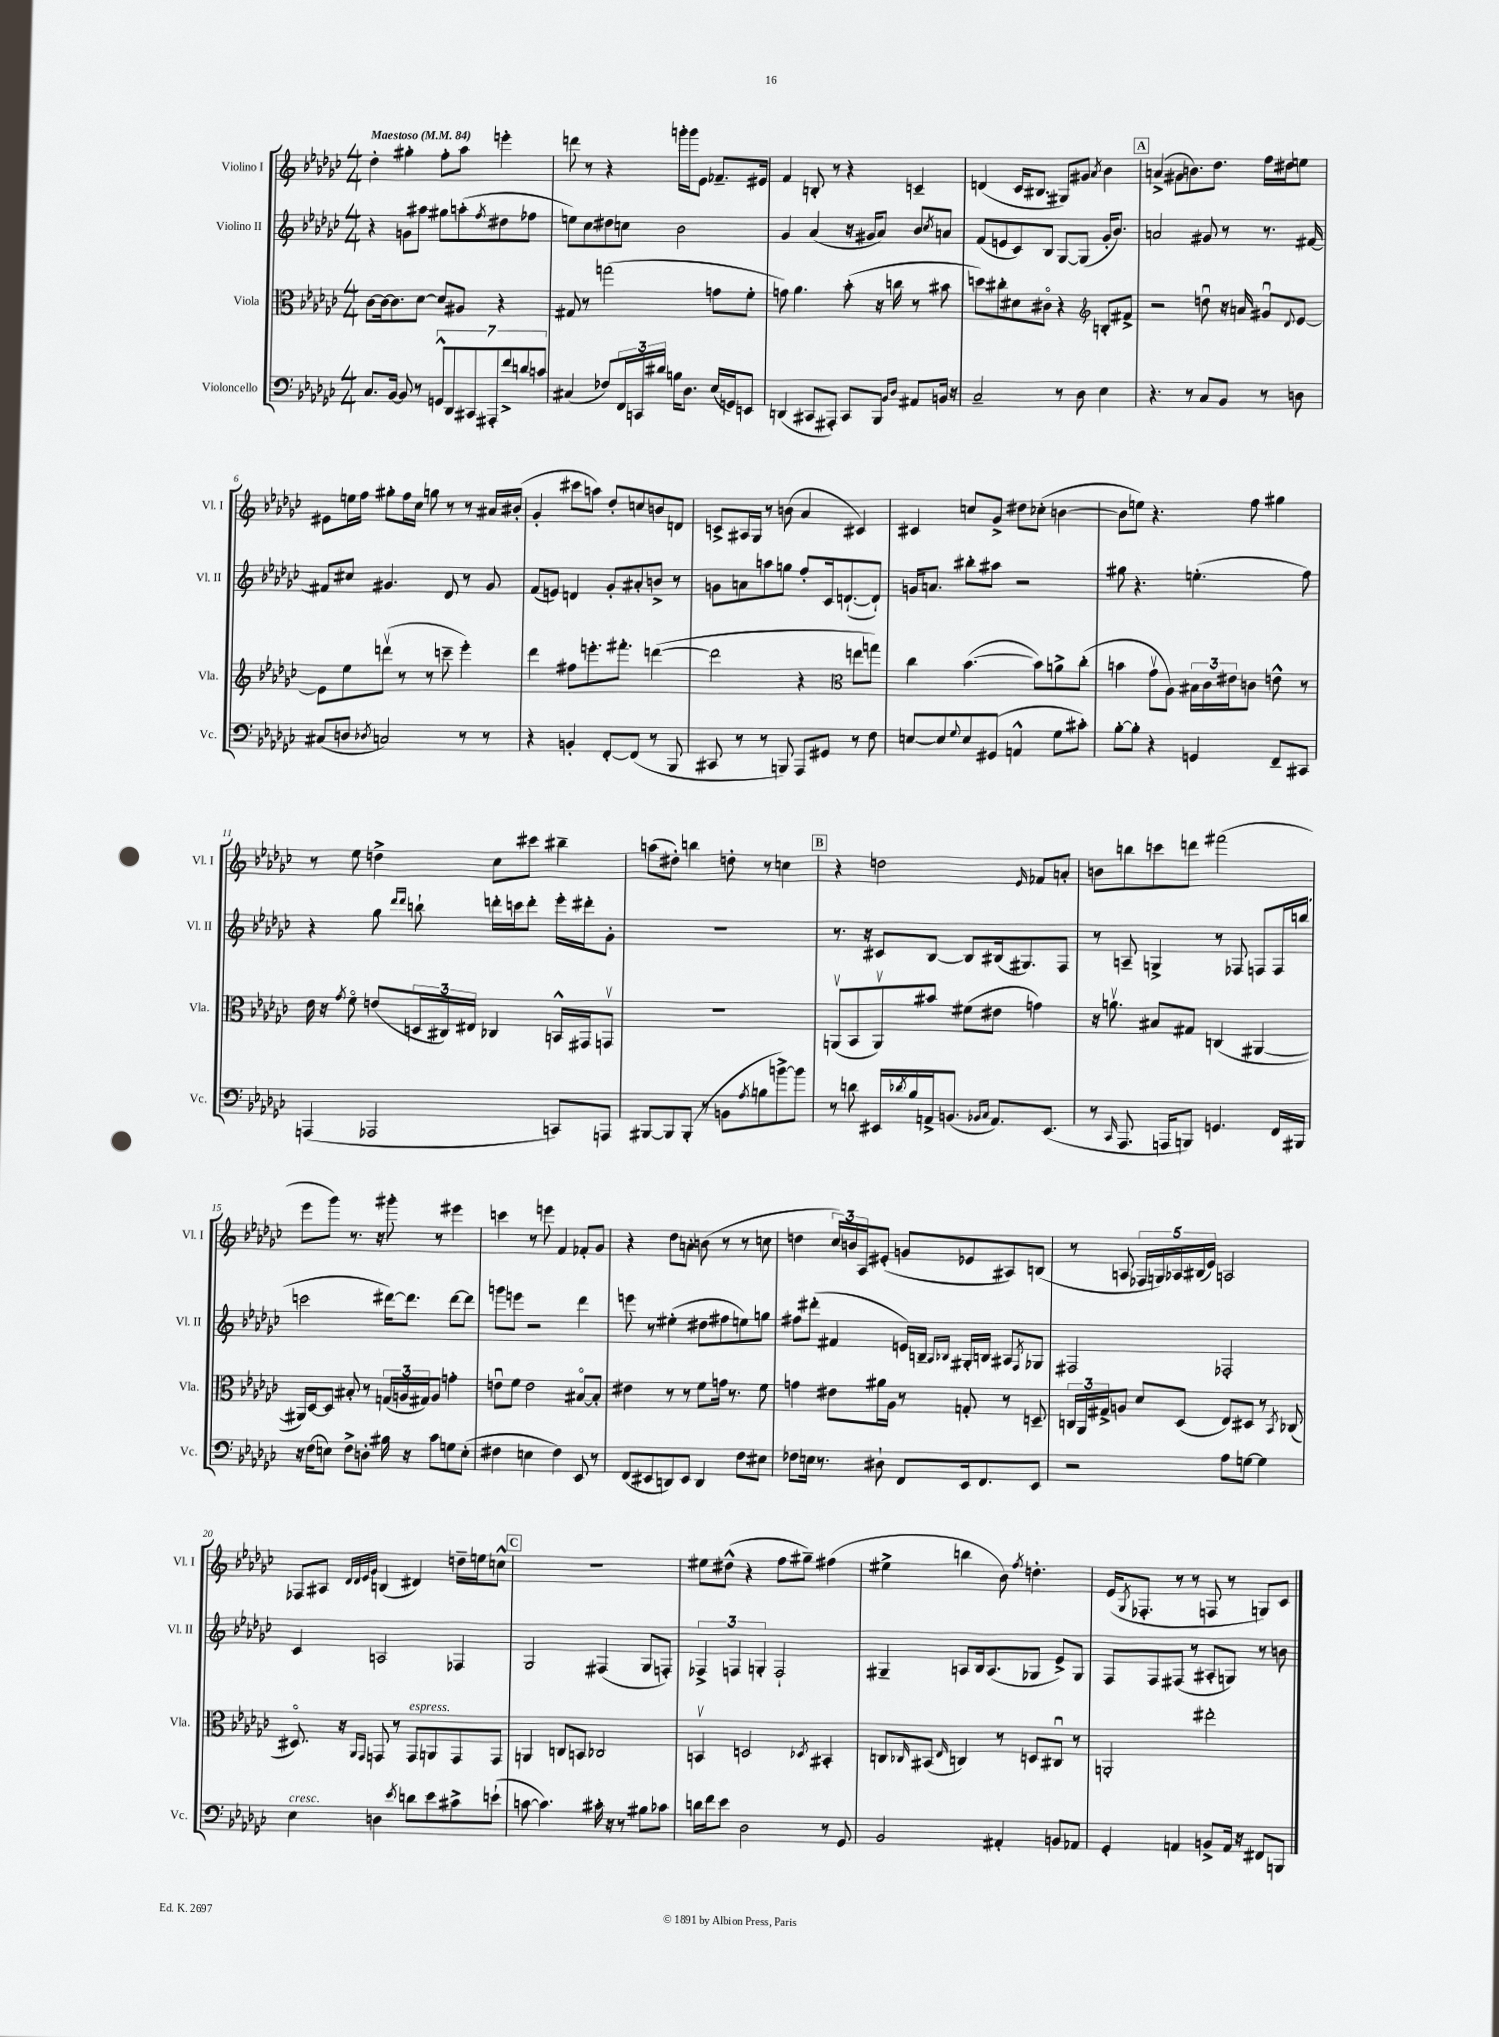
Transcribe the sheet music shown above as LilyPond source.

<<
\new StaffGroup <<
\new Staff = "s0" \with { instrumentName = "Violino I" shortInstrumentName = "Vl. I" } {
    \clef treble \key ges \major \numericTimeSignature \time 4/4 \tempo "Maestoso" 4 = 84
    des''4-. gis''4-. f''8-. aes''8 e'''4-. |
    d'''8 r8 r4 g'''16-. g'''16 ees'8 fes'8.-- eis'16 |
    f'4 b8-. r8 r4 c'4-- |
    d'4( ces'16 bis8. gis8) gis'8 \acciaccatura { aes'8 } bes'4 |
    \mark \markup { \box "A" } a'4->( gis'8 b'8.) des''8. f''16 dis''16 e''8 |
    eis'8 e''16 f''16 gis''8-. f''16 ces''16 g''8 r8 r8 ais'16 bis'16-.( |
    ges'4-. cis'''8 a''8) des''8-. c''8 b'8 d'8 |
    c'8-> ais16 ges16 r8 b'8( aes'4 cis'4) |
    cis'4 c''8 ges'8-> dis''8 ces''8-.( b'4~ |
    b'8 e''8) r4. f''8 gis''4 |
    r8 ees''8 d''4-> ces''8 cis'''8 bis''4-- |
    a''8( dis''8-.) b''4 d''8-. r8 c''4 |
    \mark \markup { \box "B" } r4 d''2 \grace { ees'16 } fes'8 a'8-. |
    b'8 b''8 c'''8 d'''8 fis'''2( |
    ees'''8 ges'''8) r8. r16 gis'''8-. r8 eis'''4 |
    c'''4 r8 e'''8 f'4 fes'8-. ges'8 |
    r4 des''8 a'8-. b'8( r8 r8 c''8 |
    d''4 \tuplet 3/2 { ces''16) b'16 aes16 } eis'8-.( g'8 ees'8 ais8) b8( |
    r8 a8 \tuplet 5/4 { fes16 g16) aes16 bis16( ees'16) } a2 |
    fes8 ais8 \grace { des'32 des'32 ees'32 ges'32 } b4( dis'4) d''16-- e''16 c''8-^ |
    \mark \markup { \box "C" } R1 |
    eis''8 dis''8-^( r4 f''8 gis''8--) fis''4( |
    eis''4-> b''4 bes'8) \acciaccatura { f''8 } d''4.-. |
    ees'16( \acciaccatura { ges8 } fes8.-. r8 r8 f8 r8 g8) ces'8 \bar "|." |
}
\new Staff = "s1" \with { instrumentName = "Violino II" shortInstrumentName = "Vl. II" } {
    \clef treble \key ges \major \numericTimeSignature \time 4/4
    r4 g'8 ais''8 gis''8 a''8-.( \acciaccatura { f''8 } dis''8 fes''8 |
    e''8) ces''8 dis''8 c''8 bes'2 |
    ges'4 aes'4( r16 gis'16 aes'8) bes'8 \acciaccatura { ces''8 } a'8 |
    f'8( e'8 ces'8) bes8 ges8~ ges8( ges'16-. bes'8.) |
    \mark \markup { \box "A" } a'2 gis'8 r8 r8. fis'16~ |
    fis'8 cis''8 gis'4. des'8 r8 gis'8 |
    f'8( e'8) d'4 ges'8-. ais'8-. b'8-> r8 |
    g'8 a'8 a''8 g''8 f''8-. ces'16 d'8.~-!( d'8-!) |
    g'16 a'8. bis''8-. ais''8 r2 |
    gis''8 r4. e''4.-.( f''8) |
    r4 ges''8 \grace { des'''16 des'''16 } b''8-! d'''16-. c'''16 d'''8-. ees'''16-. dis'''16-. ges'8-. |
    R1 |
    \mark \markup { \box "B" } r8. r16 cis'8 bes8~ bes8 bis16( gis8.) f8 |
    r8 a8-- g4-> r8 fes8 f8 f16 b''16( |
    c'''2 dis'''16~) dis'''8. dis'''8~ dis'''8 |
    g'''8 e'''8 r2 des'''4 |
    e'''8 r8 eis''4-.( dis''8 fis''8 e''8) g''8 |
    fis''8 dis'''8-.( fis'4 e'16) b16-- \grace { aes16 bes16 } gis16-. b16 ais8 \acciaccatura { f8 } ges8 |
    fis2 fes2-. |
    ces'4 a2 fes4 |
    \mark \markup { \box "C" } ges2 fis4( ges8 f8-.) |
    \tuplet 3/2 { fes4-> f4 g4-. } f2-! |
    gis4-- a8 bes16 a8.( ges8 ees'8->) ges8 |
    f8 f8 fis8( r8 ais8-. g8) r8 b'8 \bar "|." |
}
\new Staff = "s2" \with { instrumentName = "Viola" shortInstrumentName = "Vla." } {
    \clef alto \key ges \major \numericTimeSignature \time 4/4
    ces'8~ ces'16~ ces'8. des'8~ des'8 ais8 r4 |
    gis8 r8 g''2( g'8 f'8-. |
    g'8) aes'4. bes'8-.( r16 c''16 r8 bis'8 |
    d''8) cis''8-. dis'8 cis'8\flageolet r4 \clef treble b8-. fis'8-> |
    \mark \markup { \box "A" } r2 d''8\downbow r16 a'16 gis'8\downbow \appoggiatura { des'8 } ees'8~ |
    ees'8 ees''8 d'''8\upbow( r8 r8 c'''8-- ees'''4-.) |
    des'''4 fis''8 e'''8.-. fis'''8.-. d'''4~( |
    d'''2 r4 \clef alto e''8 g''8) |
    ces''4 bes'4.~( bes'8) a'8-> ces''8-.( |
    b'4 ges'8\upbow aes8) \tuplet 3/2 { bis16 ces'16 eis'16 } c'8 e'8-^ r8 |
    ees'16 r16 \acciaccatura { ges'8 } f'8\flageolet e'8( \tuplet 3/2 { d16 cis16) eis16 } ces4 b,16-^ gis,16 g,8\upbow |
    R1 |
    \mark \markup { \box "B" } a,8\upbow( bes,8 a,8\upbow) bis'8 fis'8( eis'8 g'4) |
    r16 a'8.\upbow bis8 gis8 c4( ais,4~ |
    ais,16) des16~ des8 bis8-. r8 \tuplet 3/2 { g16( a16 gis16) } a8 g'4-. |
    e'8\downbow f'8 e'2 bis8~\flageolet bis8-. |
    eis'4 r8 r8 f'8 g'16 r8. f'8 |
    g'4 eis'8 ais'16 aes16 r8 g8-. r8 d8-- |
    \tuplet 3/2 { c16 aes,16 gis16-> } a8 des'8 des8( ees8) dis8 r8 \acciaccatura { bes,8 } ces8( |
    dis8.\flageolet) r16 \grace { aes,16 ges,16 } g,8 r8 g,8^\markup { \italic "espress." } a,8 g,8 g,8 |
    \mark \markup { \box "C" } a,4 c8 b,8 ces2 |
    b,4\upbow d2 \acciaccatura { des8 } bis,4-. |
    c8 \grace { ces16 } bis,8( \grace { ees16 } c4) r8 d8 cis8\downbow r8 |
    a,2-. eis''2-. \bar "|." |
}
\new Staff = "s3" \with { instrumentName = "Violoncello" shortInstrumentName = "Vc." } {
    \clef bass \key ges \major \numericTimeSignature \time 4/4
    ces8. bes,16~ bes,8 r8 \tuplet 7/4 { g,8-^ des,8 cis,8 ais,,8-. f'8-> d'8 c'8 } |
    cis4( fes8) \tuplet 3/2 { f,16 c,16 dis'16 } b16 des8. ees16( g,16) e,8 |
    d,4( cis,8 ais,,8-.) cis,8 bes,,8 \grace { bes,16 des16 } ais,8 b,16 r16 |
    ces2-- r8 des8 ees4 |
    \mark \markup { \box "A" } r4. r8 ces8 bes,8 r8 d8 |
    cis8( d8 \acciaccatura { des8 } c2) r8 r8 |
    r4 b,4-. f,8~-. f,8( r8 bes,,8 |
    cis,8 r8 r8 b,,8) aes,,8 gis,8 r8 f8 |
    e8~ e8 \appoggiatura { ges8 } e8 gis,8( a,4-^ ges8 cis'8-.) |
    bes8~-. bes8-. r4 g,4 f,8-- cis,8 |
    a,,4( aes,,2 c,8) a,,8 |
    bis,,8~ bis,,8 bis,,8-.( r8 b,8 \acciaccatura { aes8 } b8 b'8~->) b'8 |
    \mark \markup { \box "B" } r8 d'8 eis,16 \acciaccatura { des'8 } bes16 a,16-> b,8.( \grace { bes,16 ces16 } a,8.) eis,8.( |
    r8 \grace { ces,16 } aes,,8. a,,16 b,,8) g,4. f,16 bis,,16 |
    r16 f16( e8) f8-> d8-. bis16 r16 ces'8 g8 e8-.( |
    fis4 e4 fis4) ees,8 r8 |
    f,8( eis,8 d,8) eis,8 d,4 f8 eis8 |
    fes8 e16 r8. dis8-! f,8 ees,16 f,8. ees,8 |
    r2 aes8 g8~ g4 |
    ees4^\markup { \italic "cresc." } d4 \acciaccatura { ees'8 } d'8 ees'8 cis'8-> e'8-!( |
    \mark \markup { \box "C" } c'8~ c'4.) cis'16-. r16 r8 bis8 ces'8 |
    d'16 f'16 ees'8 des2 r8 ges,8 |
    bes,2 ais,4-. b,8 aes,8 |
    ges,4-. a,4 b,8-> a,16 r16 fis,8 b,,8 \bar "|." |
}
>>
>>
